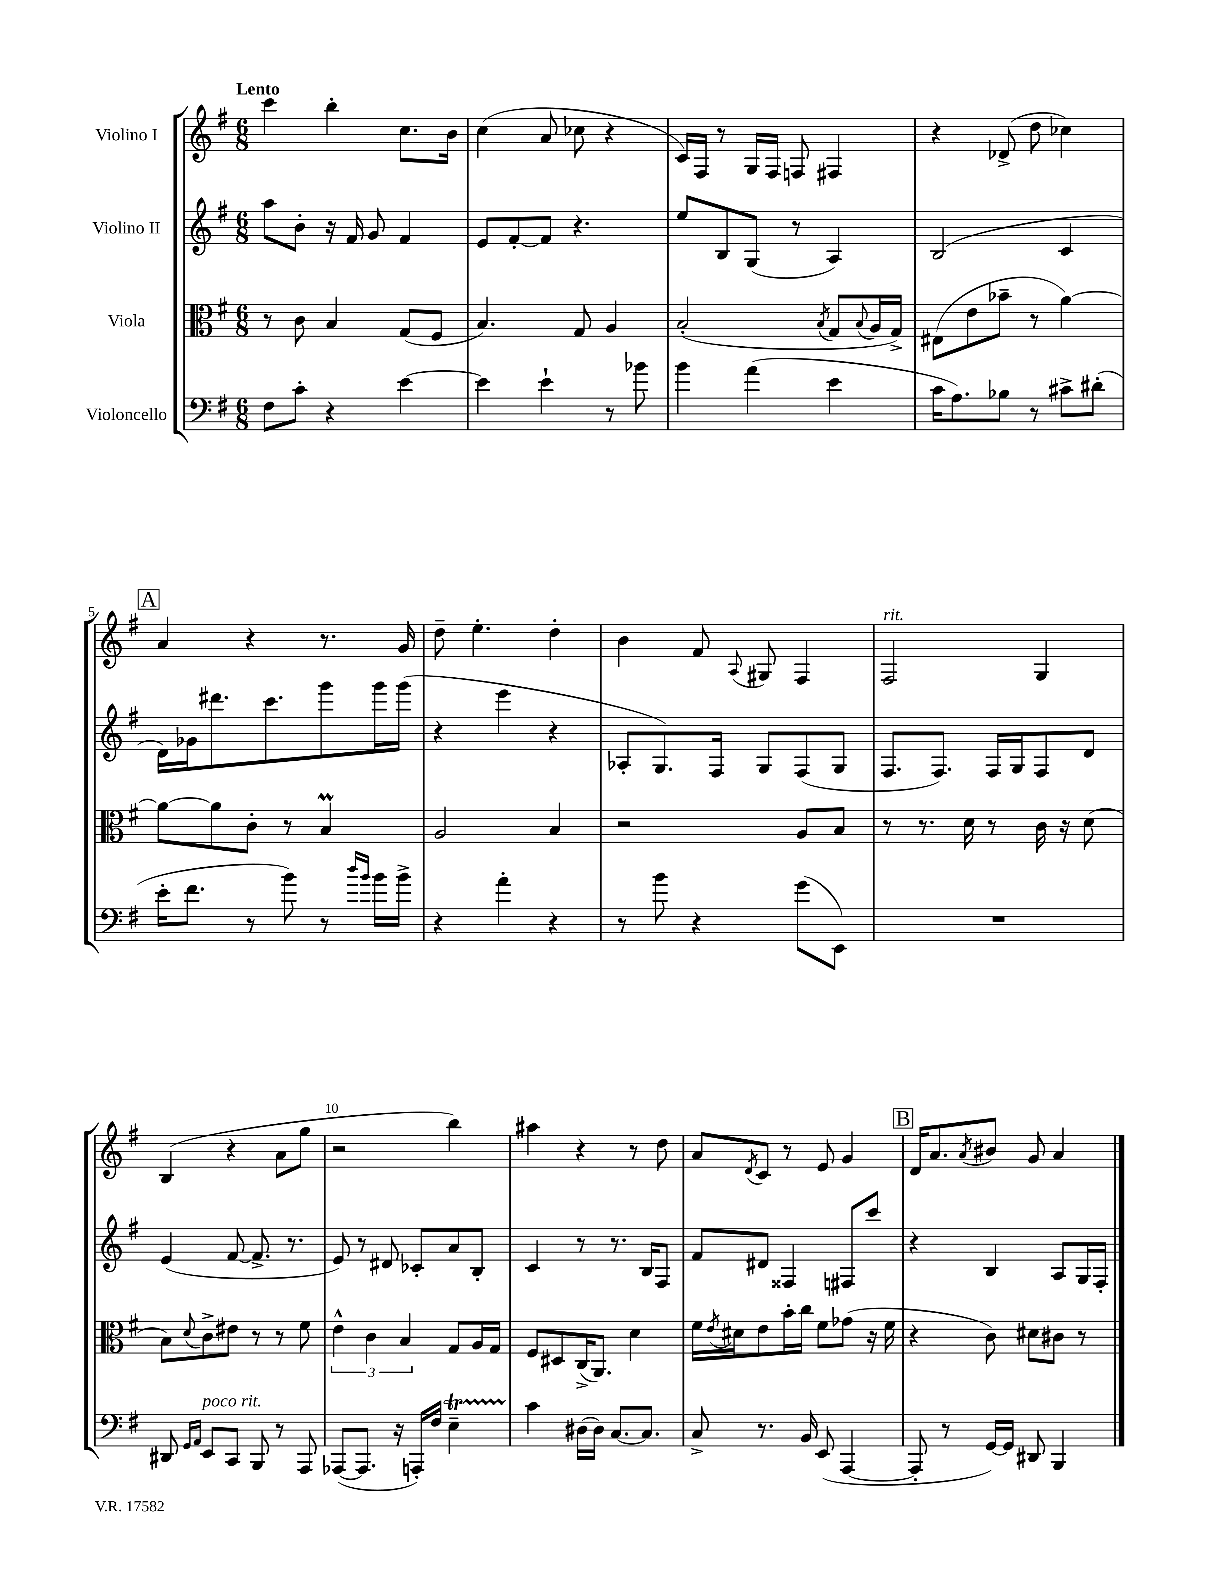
<<
\new StaffGroup <<
\new Staff = "s0" \with { instrumentName = "Violino I" } {
    \clef treble \key g \major \numericTimeSignature \time 6/8 \tempo "Lento"
    c'''4 b''4-. c''8. b'16 |
    c''4( a'8 ces''8 r4 |
    c'16) fis16 r8 g16 fis16 f8 fis4 |
    r4 des'8->( d''8 ces''4) |
    \mark \markup { \box "A" } a'4 r4 r8. g'16 |
    d''8-- e''4.-. d''4-. |
    b'4 fis'8 \appoggiatura { a8 } gis8 fis4 |
    fis2^\markup { \italic "rit." } g4 |
    b4( r4 a'8 g''8 |
    r2 b''4) |
    ais''4 r4 r8 d''8 |
    a'8 \acciaccatura { d'8 } c'8 r8 e'8 g'4 |
    \mark \markup { \box "B" } d'16 a'8. \acciaccatura { a'8 } bis'8 g'8 a'4 \bar "|." |
}
\new Staff = "s1" \with { instrumentName = "Violino II" } {
    \clef treble \key g \major \numericTimeSignature \time 6/8
    a''8 b'8-. r16 fis'16 g'8 fis'4 |
    e'8 fis'8~-. fis'8 r4. |
    e''8 b8 g8( r8 a4) |
    b2( c'4 |
    \mark \markup { \box "A" } d'16) ges'16 dis'''8. c'''8. g'''8 g'''16 g'''16( |
    r4 e'''4 r4 |
    aes8-. g8.) fis16 g8 fis8( g8 |
    fis8. fis8.) fis16 g16 fis8 d'8 |
    e'4( fis'8~ fis'8.-> r8. |
    e'8) r8 dis'8 ces'8-. a'8 b8-. |
    c'4 r8 r8. b16 fis8 |
    fis'8 dis'8 fisis4 fis8 c'''8 |
    \mark \markup { \box "B" } r4 b4 a8 g16 fis16-. \bar "|." |
}
\new Staff = "s2" \with { instrumentName = "Viola" } {
    \clef alto \key g \major \numericTimeSignature \time 6/8
    r8 c'8 b4 g8( fis8 |
    b4.) g8 a4 |
    b2-.( \acciaccatura { b8 } g8 \appoggiatura { b8 } a16 g16->) |
    eis8( e'8 bes'8-- r8 a'4~) |
    \mark \markup { \box "A" } a'8~ a'8 c'8-. r8 b4\prall |
    a2 b4 |
    r2 a8 b8 |
    r8 r8. d'16 r8 c'16 r16 d'8( |
    b8) \appoggiatura { d'8 } c'8-> eis'8 r8 r8 fis'8 |
    \tuplet 3/2 { e'4-^ c'4 b4 } g8 a16 g16 |
    fis8 dis8 c16->( a,8.) d'4 |
    fis'16 \acciaccatura { e'8 } dis'16 e'8 b'16-. c''16 fis'8 ges'8( r16 fis'16 |
    \mark \markup { \box "B" } r4 c'8) dis'8 cis'8 r8 \bar "|." |
}
\new Staff = "s3" \with { instrumentName = "Violoncello" } {
    \clef bass \key g \major \numericTimeSignature \time 6/8
    fis8 c'8-. r4 e'4~ |
    e'4 e'4-! r8 bes'8 |
    b'4 a'4( e'4 |
    c'16 a8.) bes8 r8 cis'8-> dis'8-.( |
    \mark \markup { \box "A" } e'16-. fis'8. r8 b'8) r8 \grace { d''16 b'16 } b'16 b'16-> |
    r4 a'4-. r4 |
    r8 b'8 r4 g'8( e,8) |
    R2. |
    dis,8 \grace { g,16 a,16 } e,8^\markup { \italic "poco rit." } c,8 b,,8 r8 a,,8 |
    aes,,8~( aes,,8. r16 a,,16-.) fis16 e4--\startTrillSpan |
    c'4\stopTrillSpan dis16( dis16) c8.~ c8. |
    c8-> r8. b,16 e,8( a,,4~ |
    \mark \markup { \box "B" } a,,8-. r8 g,16~) g,16 dis,8 b,,4 \bar "|." |
}
>>
>>
\layout { \context { \Score \override BarNumber.break-visibility = ##(#f #t #t) barNumberVisibility = #(every-nth-bar-number-visible 5) } }
